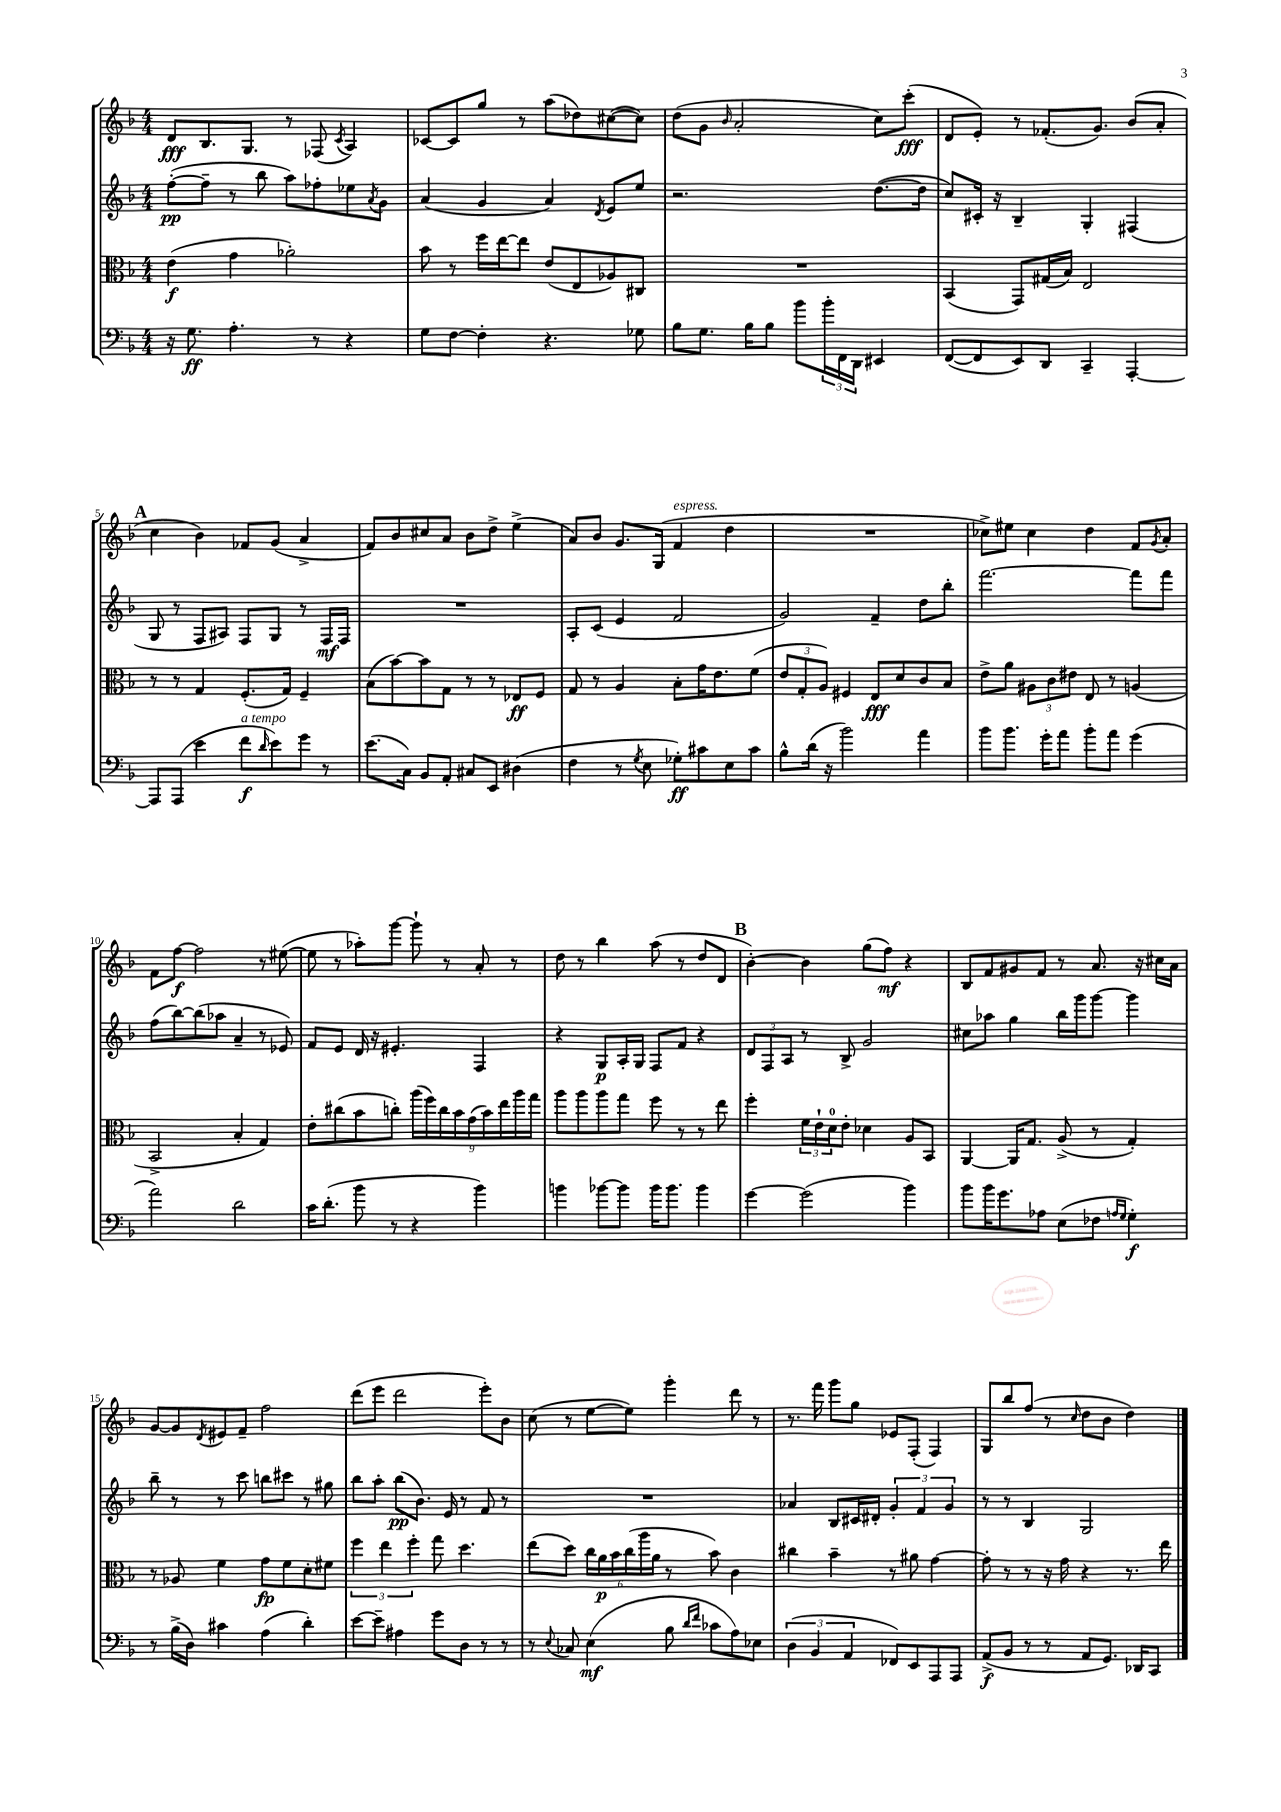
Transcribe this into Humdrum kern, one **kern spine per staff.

**kern	**kern	**kern	**kern
*staff4	*staff3	*staff2	*staff1
*clefF4	*clefC3	*clefG2	*clefG2
*k[b-]	*k[b-]	*k[b-]	*k[b-]
*M4/4	*M4/4	*M4/4	*M4/4
16r	(4e\	([8ff'\L	8d/L
8.G\	.	.	.
.	.	8ff~\]J	8.B-/
4.A'\	4g\	8r	.
.	.	.	8.G/J
.	.	8bb-\	.
.	2a-'\)	8aa\L)	8r
8r	.	8ff-'\	(8F-/
.	.	.	8qc/
4r	.	8ee-\	4A/)
.	.	8qa/	.
.	.	8g\J	.
=	=	=	=
8G\L	8b-\	(4a/	[8c-/L
[8F\J	8r	.	8c-/]
4F'\]	16ff\LL	4g/	8gg/J
.	[16ee\J	.	.
.	8ee\]J	.	8r
4.r	(8e/L	4a/)	(8aa\L
.	8E/	.	8dd-\)
.	.	8qd/	.
.	8A-/)	8e/L	([8cc#\
8G-\	8C#/J	8ee/J	8cc#\]J)
=	=	=	=
8B-\L	1r	2.r	(8dd\L
8.G\J	.	.	8g\J
.	.	.	16qqb-/
.	.	.	2a'/
16B-\LK	.	.	.
8B-\J	.	.	.
8b-\L	.	.	.
24b-'\L	.	.	.
24FF\	.	.	.
24DD\JJ	.	.	.
4EE#/	.	([8.dd\L	8cc\L)
.	.	.	(8ccc'\J
.	.	16dd\]Jk	.
=	=	=	=
([8FF/L	(4BB-/	8cc/L)	8d/L
8FF/]	.	16c#'/Jk	8e'/J)
.	.	16r	.
8EE/)	8GG/L)	4B-~/	8r
8DD/J	(16G#/L	.	(8.f-'/L
.	16B-/JJ)	.	.
4CC~/	2E/	4G'/	.
.	.	.	8.g/J)
[4AAA'/	.	(4F#/	(8b-/L
.	.	.	8a'/J
=	=	=	=
8AAA/]L	8r	8G/	4cc\
(8AAA/J	8r	8r	.
4e\	4G/	8F/L	4b-\)
.	.	8A#/J)	.
8f\L	(8.F'/L	8F/L	8f-/L
16qqd/	.	.	.
8e\)	.	8G/J	(8g/J
.	16G/Jk)	.	.
8g\J	4F~/	8r	4a^/
8r	.	16F/LL	.
.	.	16F/JJ	.
=	=	=	=
(8.e\L	(8B-\L	1r	8f/L)
.	[8b-\)	.	8b-/
16C\Jk)	.	.	.
8BB-/L	8b-\]	.	8cc#/
8AA'/J	8G\J	.	8a/J
8C#/L	8r	.	8b-\L
8EE/J	8r	.	8dd^\J
(4D#\	8E-/L	.	(4ee^\
.	8F/J	.	.
=	=	=	=
4F\	8G/	8A'/L	8a/L)
.	8r	(8c/J	8b-/J
8r	4A/	4e/	8.g/L
8qG/	.	.	.
8E\	.	.	.
.	.	.	(16G/Jk
8G-'\L)	8B-'\L	2f/	4f/
8c#\	16g\K	.	.
.	8.e\	.	.
8E\	.	.	4dd\
8c#\J	(8f\J	.	.
=	=	=	=
8B-^^\L	12e/L	2g/)	1r
.	12G'/	.	.
(16d\Jk	.	.	.
.	12A/J)	.	.
16r	.	.	.
2b-\)	4F#/	.	.
.	8E/L	4f~/	.
.	8d/	.	.
4a\	8c/	8dd\L	.
.	8B-/J	8bb-'\J	.
=	=	=	=
8b-\L	8e^\L	[2.fff\	8cc-^\L)
8.b-\J	8a\J	.	8ee#\J
.	12A#\L	.	4cc-\
16g'\LK	.	.	.
.	12c\	.	.
8a\J	.	.	.
.	12e#\J	.	.
8b-'\L	8E/	.	4dd\
8a\J	8r	.	.
(4g\	(4A/	8fff\]L	8f/L
.	.	.	8qg/
.	.	8fff\J	8a'/J
=	=	=	=
2a\)	2BB-^/	(8ff\L	8f\L
.	.	[8bb-\)	[8ff\J
.	.	(8bb-\]	2ff\]
.	.	8aa-\J	.
2d\	4B-'/	4a~/	.
.	4G/)	8r	8r
.	.	8e-/)	([8ee#\
=	=	=	=
16c\LK	8e'\L	8f/L	8ee#\]
(8.d'\J	.	.	.
.	(8cc#\	8e/J	8r
8b-\	8b-\	16d/	8aa-'\L)
.	.	16r	.
8r	8cc'\J)	4.e#'/	[8ggg\J
4r	(18aa\LL	.	8ggg`\]
.	18ff\)	.	.
.	18cc\	.	.
.	.	.	8r
.	18b-\	.	.
.	(18g\	.	.
4b-\)	.	4F/	8a'/
.	18b-\)	.	.
.	18ee\	.	.
.	.	.	8r
.	18aa\	.	.
.	18gg\JJ	.	.
=	=	=	=
4b\	8aa\L	4r	8dd\
.	8aa\	.	8r
[8b-\L	8aa\	8G/L	4bb-\
8b-\]J	8gg\J	16A'/L	.
.	.	16G/JJ	.
16b-\LK	8ff\	8F/L	(8aa\
8.b-\J	.	.	.
.	8r	8f/J	8r
4b-\	8r	4r	8dd/L
.	8ee\	.	8d/J
=	=	=	=
[4g\	4ff'\	12d/L	[4b-'\)
.	.	12F/	.
.	.	12A/J	.
(2g\]	24f\LL	8r	4b-\]
.	24e`\	.	.
.	24d\J	.	.
.	8e'\J	8B-^/	.
.	4d-\	2g/	(8gg\L
.	.	.	8ff\J)
4b-\)	8A/L	.	4r
.	8BB-/J	.	.
=	=	=	=
8b-\L	[4AA/	8cc#\L	8B-/L
16b-\K	.	8aa-\J	8f/
8.g\	.	.	.
.	16AA/]LK	4gg\	8g#/
.	8.G/J	.	.
8A-\J	.	.	8f/J
(8E\L	(8A^/	16bb-\LL	8r
.	.	16ggg\J	.
8F-\J	8r	[8ggg\J	8.a/
16qqA/LL	.	.	.
16qqG/JJ	.	.	.
4G'\)	4G'/)	4ggg\]	.
.	.	.	16r
.	.	.	16cc#\LL
.	.	.	16a\JJ
=	=	=	=
8r	8r	8bb-~\	[8g/L
(16B-^\LL	8A-/	8r	8g/]
16D\JJ)	.	.	.
.	.	.	8qd/
4c#\	4f\	8r	8e#/
.	.	8ccc\	8f~/J
(4A\	8g\L	8bb\L	2ff\
.	8f\	8ccc#\J	.
4d'\)	8d'\	8r	.
.	8f#\J	8gg#\	.
=	=	=	=
[8e\L	6ff\	8bb-\L	(8ddd\L
8e~\]J	.	8aa'\J	8eee\J
.	6ee\	.	.
4A#\	.	(8bb-\L	2ddd\
.	6ff'\	.	.
.	.	8.b-\J)	.
8g\L	8gg\	.	.
.	.	16e/	.
8D\J	4.dd\	8r	.
8r	.	8f/	8eee'\L)
8r	.	8r	8b-\J
=	=	=	=
8r	(8ee\L	1r	(8cc\
8qqE/	.	.	.
8C-/	8dd\J)	.	8r
(4E\	24cc\LL	.	[8ee\L
.	24a\	.	.
.	24b-\	.	.
.	(24cc\	.	8ee\]J)
.	24aa\	.	.
.	24a\JJ	.	.
8B-\	8r	.	4ggg'\
16qqd/LL	.	.	.
16qqf/JJ	.	.	.
8c-\L	8b-\)	.	.
8A\)	4c\	.	8ddd\
8E-\J	.	.	8r
=	=	=	=
(6D\	4cc#\	4a-/	8.r
6BB-/	.	.	.
.	.	.	16fff\
.	4b-~\	8B-/L	8ggg\L
6AA/	.	.	.
.	.	16c#/L	8gg\J
.	.	16d#'/JJ	.
8FF-/L)	8r	6g'/	8e-/L
8EE/	8a#\	.	(8F'/J
.	.	6f/	.
8AAA/	[4g\	.	4F/)
.	.	6g/	.
8AAA/J	.	.	.
=	=	=	=
(8AA^/L	8g'\]	8r	8G/L
8BB-/J	8r	8r	8bb-/
8r	8r	4B-/	(8ff/J
8r	16r	.	8r
.	16g\	.	.
.	.	.	16qqcc/
8AA/L	4r	2G/	8dd\L
8.GG/J)	.	.	8b-\J
.	8.r	.	4dd\)
16DD-/LK	.	.	.
8CC/J	.	.	.
.	16ee\	.	.
==	==	==	==
*-	*-	*-	*-
